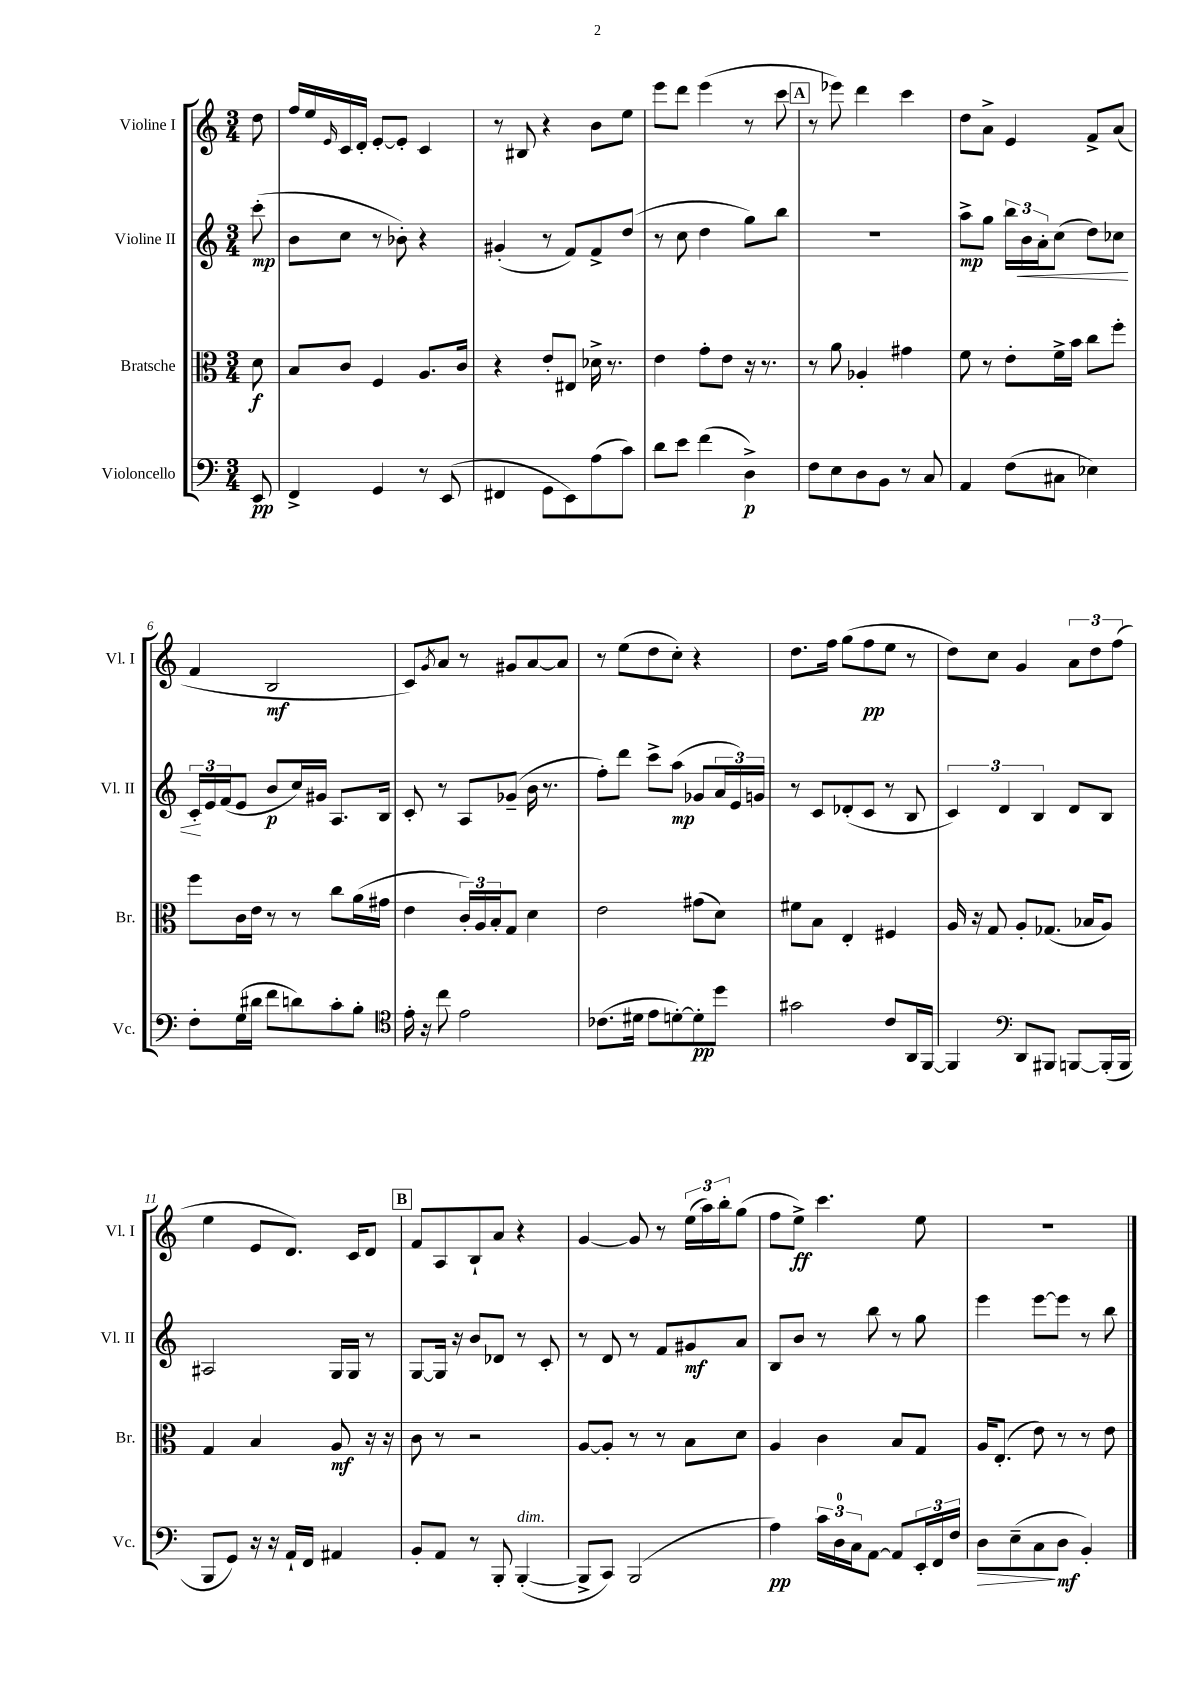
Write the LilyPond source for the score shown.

<<
\new StaffGroup <<
\new Staff = "s0" \with { instrumentName = "Violine I" shortInstrumentName = "Vl. I" } {
    \clef treble \key c \major \numericTimeSignature \time 3/4 \partial 8
    d''8 |
    f''16 e''16 \grace { e'16 } c'16 d'16-. e'8~-. e'8-. c'4 |
    r8 bis8 r4 b'8 e''8 |
    e'''8 d'''8 e'''4( r8 c'''8 |
    \mark \markup { \box "A" } r8 ees'''8) d'''4 c'''4 |
    d''8 a'8-> e'4 f'8-> a'8( |
    f'4 b2\mf |
    c'8) \acciaccatura { g'8 } a'8 r8 gis'8 a'8~ a'8 |
    r8 e''8( d''8 c''8-.) r4 |
    d''8. f''16 g''8( f''8\pp e''8 r8 |
    d''8) c''8 g'4 \tuplet 3/2 { a'8 d''8 f''8( } |
    e''4 e'8 d'8.) c'16 d'8 |
    \mark \markup { \box "B" } f'8 a8 b8-! a'8 r4 |
    g'4~ g'8 r8 \tuplet 3/2 { e''16( a''16) b''16-. } g''8( |
    f''8 e''8->\ff) c'''4. e''8 |
    R2. \bar "|." |
}
\new Staff = "s1" \with { instrumentName = "Violine II" shortInstrumentName = "Vl. II" } {
    \clef treble \key c \major \numericTimeSignature \time 3/4 \partial 8
    c'''8-.\mp( |
    b'8 c''8 r8 bes'8-.) r4 |
    gis'4-.( r8 f'8) f'8-> d''8( |
    r8 c''8 d''4 g''8) b''8 |
    \mark \markup { \box "A" } R2. |
    a''8->\mp g''8 \tuplet 3/2 { b''16 b'16\< a'16-. } c''8( d''8) ces''8 |
    \tuplet 3/2 { c'16-.\! e'16 f'16( } e'8 b'8\p c''16) gis'16 a8. b16 |
    c'8-. r8 a8 ges'8--( b'16 r8. |
    f''8-.) d'''8 c'''8-> a''8\mp( ges'8 \tuplet 3/2 { a'16 e'16) g'16 } |
    r8 c'8 des'8-.( c'8 r8 b8 |
    \tuplet 3/2 { c'4) d'4 b4 } d'8 b8 |
    ais2 g16 g16 r8 |
    \mark \markup { \box "B" } g8~ g16 r16 b'8 des'8 r8 c'8-. |
    r8 d'8 r8 f'8 gis'8\mf a'8 |
    b8 b'8 r8 b''8 r8 g''8 |
    e'''4 e'''8~ e'''8 r8 b''8 \bar "|." |
}
\new Staff = "s2" \with { instrumentName = "Bratsche" shortInstrumentName = "Br." } {
    \clef alto \key c \major \numericTimeSignature \time 3/4 \partial 8
    d'8\f |
    b8 c'8 f4 a8. c'16 |
    r4 e'8-. eis8 des'16-> r8. |
    e'4 g'8-. e'8 r16 r8. |
    \mark \markup { \box "A" } r8 a'8 aes4-. gis'4 |
    f'8 r8 e'8-. f'16-> b'16 c''8 f''8-. |
    f''8 c'16 e'16 r8 r8 c''8 a'16( gis'16 |
    e'4 \tuplet 3/2 { c'16-.) a16 b16-. } g8 d'4 |
    e'2 gis'8( d'8) |
    fis'8 b8 e4-. fis4 |
    a16 r16 g8 a8-. ges8.( bes16 a8) |
    g4 b4 a8\mf r16 r16 |
    \mark \markup { \box "B" } c'8 r8 r2 |
    a8~ a8-. r8 r8 b8 d'8 |
    a4 c'4 b8 g8 |
    a16 e8.-.( e'8) r8 r8 e'8 \bar "|." |
}
\new Staff = "s3" \with { instrumentName = "Violoncello" shortInstrumentName = "Vc." } {
    \clef bass \key c \major \numericTimeSignature \time 3/4 \partial 8
    e,8\pp |
    f,4-> g,4 r8 e,8( |
    fis,4 g,8 e,8) a8( c'8) |
    d'8 e'8 f'4( d4->\p) |
    \mark \markup { \box "A" } f8 e8 d8 b,8 r8 c8 |
    a,4 f8( cis8 ees4) |
    f8-. g16( dis'16 f'8 d'8) c'8-. b8-. |
    \clef tenor e'16-. r16 c''8 e'2 |
    ces'8.( dis'16 e'8 d'8~-.) d'8-.\pp d''8 |
    gis'2 c'8 a,16 f,16~ |
    f,4 \clef bass d,8 bis,,8 b,,8~ b,,16-.( b,,16 |
    b,,8 g,8) r16 r16 a,16-! f,16 ais,4 |
    \mark \markup { \box "B" } b,8-. a,8 r8 b,,8-. b,,4~-.^\markup { \italic "dim." }( |
    b,,8-> c,8) b,,2( |
    a4\pp) \tuplet 3/2 { c'16 d16-0 c16 } a,8~ a,8 \tuplet 3/2 { e,16-. f,16 f16 } |
    d8\> e8--( c8\! d8\mf b,4-.) \bar "|." |
}
>>
>>
